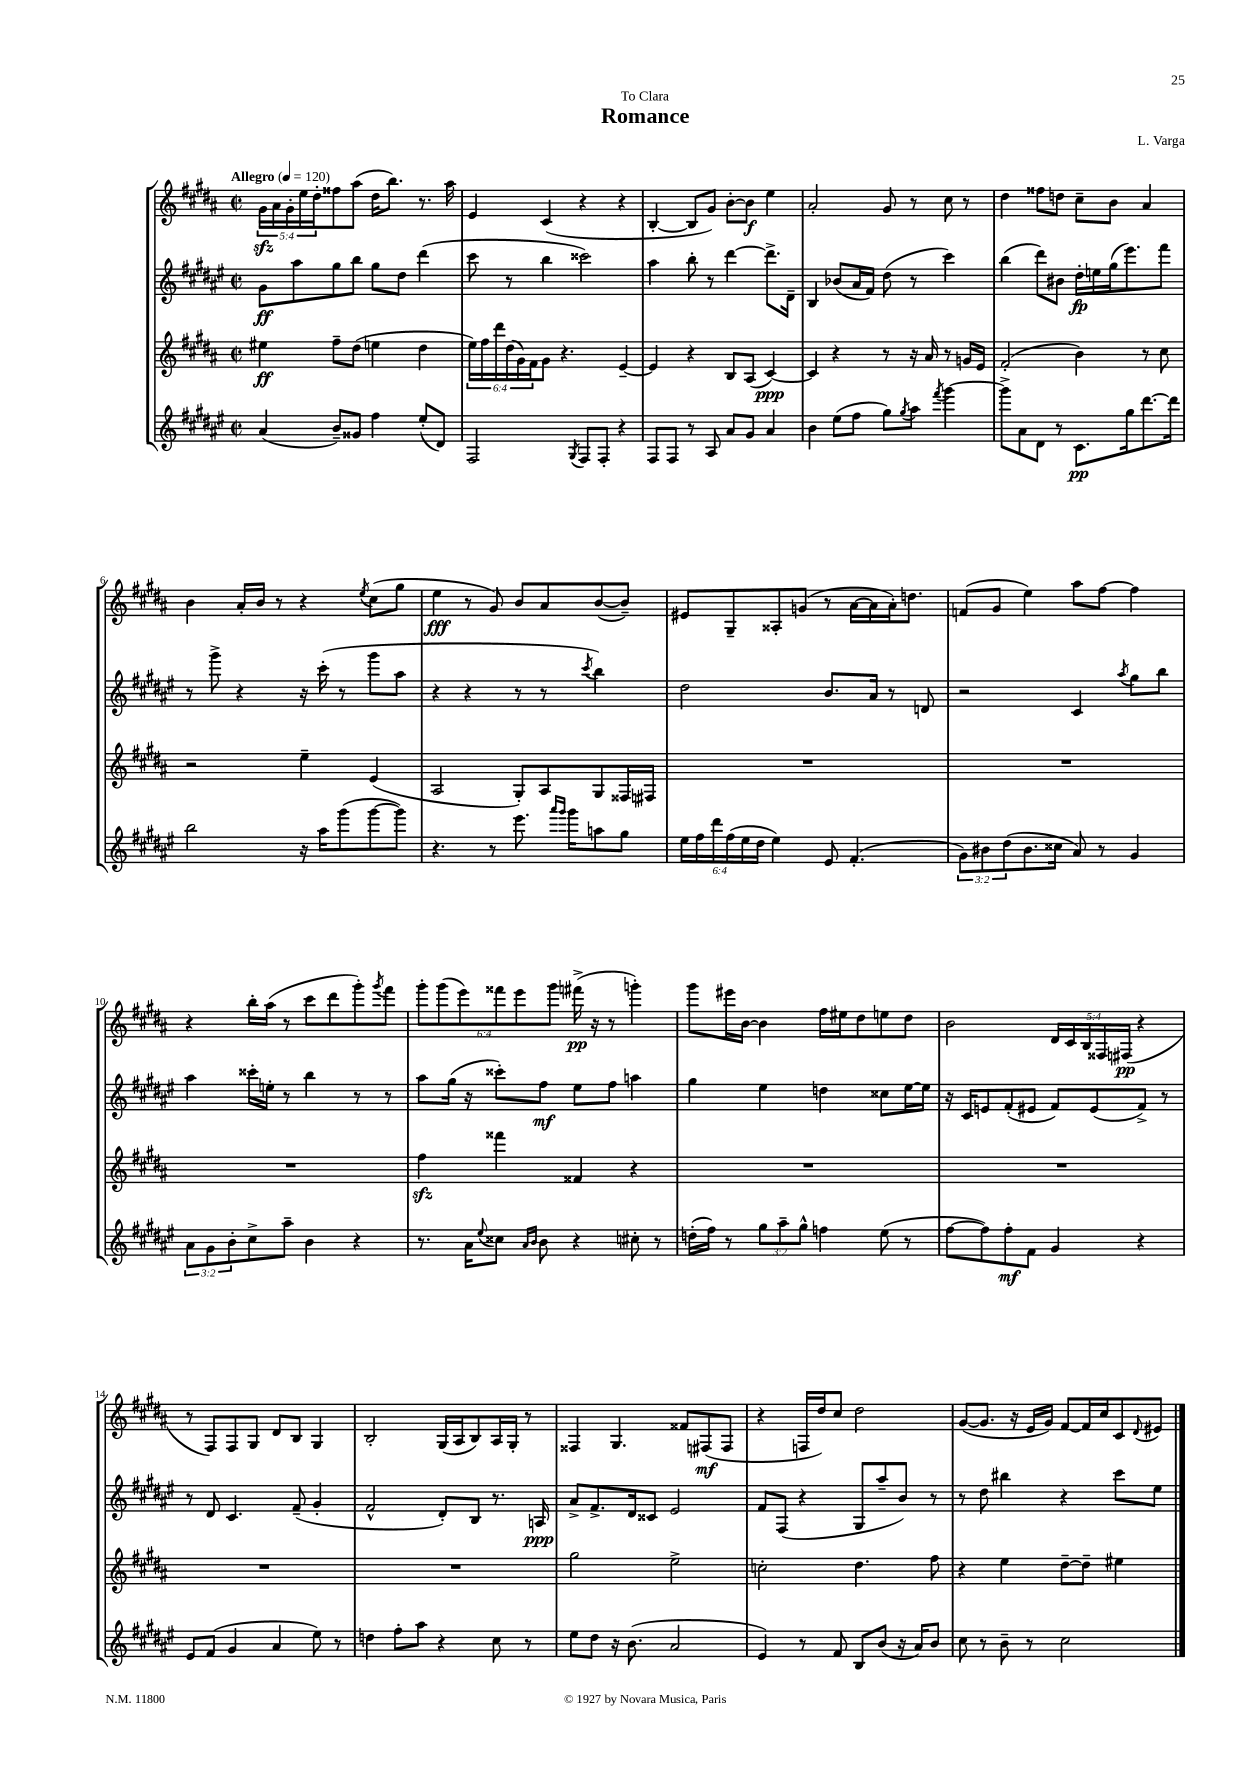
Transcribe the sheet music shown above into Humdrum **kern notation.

**kern	**dynam	**kern	**dynam	**kern	**dynam	**kern	**dynam
*part4	*part4	*part3	*part3	*part2	*part2	*part1	*part1
*staff4	*staff4	*staff3	*staff3	*staff2	*staff2	*staff1	*staff1
*clefG2	*	*clefG2	*	*clefG2	*	*clefG2	*
*k[f#c#g#d#a#e#]	*	*k[f#c#g#d#a#]	*	*k[f#c#g#d#a#e#]	*	*k[f#c#g#d#a#]	*
*M2/2	*	*M2/2	*	*M2/2	*	*M2/2	*
*met(c|)	*	*met(c|)	*	*met(c|)	*	*met(c|)	*
*MM120	*	*MM120	*	*MM120	*	*MM120	*
=1	=1	=1	=1	=1	=1	=1	=1
!	!	!	!	!	!	!LO:TX:a:B:t=Allegro	!
(4a#/	.	4ee#X\	ff	8g#\L	ff	20g#zz\LL	.
.	.	.	.	.	.	20a#\	.
.	.	.	.	.	.	20g#'\	.
.	.	.	.	8aa#\	.	.	.
.	.	.	.	.	.	20ee\	.
.	.	.	.	.	.	20dd#'\J	.
8b~/L)	.	8ff#~\L	.	8gg#\	.	8ff##X\	.
8g##X/J	.	(8dd#\J	.	8bb\J	.	(8aa#\J	.
4ff#\	.	4een\	.	8gg#\L	.	16dd#\KL	.
.	.	.	.	.	.	8.bb\J)	.
.	.	.	.	8dd#\J	.	.	.
(8ee#'/L	.	4dd#\	.	(4ddd#\	.	8.r	.
8d#/J)	.	.	.	.	.	.	.
.	.	.	.	.	.	16aa#\	.
=2	=2	=2	=2	=2	=2	=2	=2
2F#/	.	24ee\LL)	.	8ccc#\	.	4e/	.
.	.	24ff#\	.	.	.	.	.
.	.	24ddd#\	.	.	.	.	.
.	.	(24dd#\	.	8r	.	.	.
.	.	24g#\)	.	.	.	.	.
.	.	24f#\J	.	.	.	.	.
.	.	8g#\J	.	4bb\	.	(4c#/	.
.	.	4.r	.	.	.	.	.
8qG#/	.	.	.	.	.	.	.
8F#/L	.	.	.	2ccc##X\)	.	4r	.
8F#'/J	.	.	.	.	.	.	.
4r	.	[4e~/	.	.	.	4r	.
=3	=3	=3	=3	=3	=3	=3	=3
8F#/L	.	4e/]	.	4aa#\	.	[4B'/	.
8F#/J	.	.	.	.	.	.	.
8r	.	4r	.	8bb'\	.	8B/L]	.
8A#/	.	.	.	8r	.	8g#/J)	.
8a#/L	.	8B/L	.	[4ddd#\	.	[8b'\L	.
8g#/J	.	(8A#/J	.	.	.	8b\J]	f
4a#/	.	[4c#/)	ppp	8.ddd#^\L]	.	4ee\	.
.	.	.	.	16d#~\Jk	.	.	.
=4	=4	=4	=4	=4	=4	=4	=4
4b\	.	4c#/]	.	4B/	.	2a#'/	.
(8ee#\L	.	4r	.	(8b-X/L	.	.	.
8ff#\J	.	.	.	16a#/L	.	.	.
.	.	.	.	16f#/JJ)	.	.	.
8gg#\L)	.	8r	.	(8dd#\	.	8g#/	.
8qgg#/	.	.	.	.	.	.	.
8aa#\J	.	16r	.	8r	.	8r	.
.	.	16a#/	.	.	.	.	.
8qfff#/	.	.	.	.	.	.	.
[4ggg#\	.	8r	.	4ccc#\)	.	8cc#\	.
.	.	16gn/LL	.	.	.	8r	.
.	.	16e/JJ	.	.	.	.	.
=5	=5	=5	=5	=5	=5	=5	=5
8ggg#^\L]	.	(2f#'/	.	(4bb\	.	4dd#\	.
8a#\	.	.	.	.	.	.	.
8d#\J	.	.	.	8ddd#\L)	.	8ff##X\L	.
8r	.	.	.	8b#X\J	.	8ddn\J	.
8.c#\L	pp	4b\)	.	16dd#'\LL	fp	8cc#~\L	.
.	.	.	.	16een\	.	.	.
.	.	.	.	(16gg#\J	.	8b\J	.
16gg#\k	.	.	.	8.eee#\)	.	.	.
[8.ddd#\	.	8r	.	.	.	4a#/	.
.	.	8cc#\	.	8fff#\J	.	.	.
16ddd#\Jk]	.	.	.	.	.	.	.
!!LO:LB:g=z
=6	=6	=6	=6	=6	=6	=6	=6
2bb\	.	2r	.	8r	.	4b\	.
.	.	.	.	8ggg#^\	.	.	.
.	.	.	.	4r	.	16a#'/LL	.
.	.	.	.	.	.	16b/JJ	.
.	.	.	.	.	.	8r	.
16r	.	4ee~\	.	16r	.	4r	.
16aa#\KL	.	.	.	(16ccc#'\	.	.	.
(8ggg#\	.	.	.	8r	.	.	.
.	.	.	.	.	.	8qee/	.
[8ggg#\	.	(4e/	.	8ggg#\L	.	(8cc#\L	.
8ggg#\J])	.	.	.	8aa#\J	.	8gg#\J	.
=7	=7	=7	=7	=7	=7	=7	=7
4.r	.	2A#/	.	4r	.	4ee\	fff
.	.	.	.	4r	.	8r	.
8r	.	.	.	.	.	8g#/)	.
8.eee#\	.	8G#'/L)	.	8r	.	8b/L	.
.	.	8A#/	.	8r	.	8a#/	.
16qqaaa#/LL	.	.	.	.	.	.	.
16qqggg#/JJ	.	.	.	.	.	.	.
16ggg#\KL	.	.	.	.	.	.	.
.	.	.	.	8qccc#/	.	.	.
8aan\	.	8G#/	.	4bb\)	.	([8b/	.
8gg#\J	.	16F##X/L	.	.	.	8b~/J])	.
.	.	16F#X/JJ	.	.	.	.	.
=8	=8	=8	=8	=8	=8	=8	=8
24ee#\LL	.	1r	.	2dd#\	.	8e#X/L	.
24ff#\	.	.	.	.	.	.	.
24ddd#\	.	.	.	.	.	.	.
(24ff#\	.	.	.	.	.	8G#~/	.
24ee#\	.	.	.	.	.	.	.
24dd#\JJ	.	.	.	.	.	.	.
4ee#\)	.	.	.	.	.	8A##X'/	.
.	.	.	.	.	.	(8gn/J	.
8e#/	.	.	.	8.b/L	.	8r	.
(4.f#'/	.	.	.	.	.	[16a#\LL	.
.	.	.	.	16a#/Jk	.	16a#\]	.
.	.	.	.	8r	.	16a#'\J)	.
.	.	.	.	.	.	8.ddn\J	.
.	.	.	.	8dn/	.	.	.
=9	=9	=9	=9	=9	=9	=9	=9
12g#\L)	.	1r	.	2r	.	(8fn/L	.
12b#X\	.	.	.	.	.	.	.
.	.	.	.	.	.	8g#/J	.
(12dd#\	.	.	.	.	.	.	.
8.b#\	.	.	.	.	.	4ee\)	.
16cc##X\Jk	.	.	.	.	.	.	.
8a#/)	.	.	.	4c#/	.	8aa#\L	.
8r	.	.	.	.	.	[8ff#\J	.
.	.	.	.	8qaa#/	.	.	.
4g#/	.	.	.	8gg#\L	.	4ff#\]	.
.	.	.	.	8bb\J	.	.	.
!!LO:LB:g=z
=10	=10	=10	=10	=10	=10	=10	=10
12a#\L	.	1r	.	4aa#\	.	4r	.
12g#\	.	.	.	.	.	.	.
12b'\	.	.	.	.	.	.	.
8cc#^\	.	.	.	16ccc##X'\LL	.	16bb'\LL	.
.	.	.	.	16een'\JJ	.	(16aa#\JJ	.
8aa#~\J	.	.	.	8r	.	8r	.
4b\	.	.	.	4bb\	.	8ccc#\L	.
.	.	.	.	.	.	8ddd#\	.
4r	.	.	.	8r	.	8ggg#'\)	.
.	.	.	.	.	.	8qggg#/	.
.	.	.	.	8r	.	8fff#\J	.
=11	=11	=11	=11	=11	=11	=11	=11
8.r	.	4ff#zz\	.	8aa#\L	.	12ggg#'\L	.
.	.	.	.	.	.	(12ggg#\	.
.	.	.	.	(16gg#\Jk	.	.	.
.	.	.	.	.	.	12eee\)	.
16a#\KL	.	.	.	16r	.	.	.
8qqee#/	.	.	.	.	.	.	.
8cc##X\J	.	4fff##X\	.	8ccc##X'\L)	.	12fff##X\	.
.	.	.	.	.	.	12eee\	.
16qqa#/LL	.	.	.	.	.	.	.
16qqb/JJ	.	.	.	.	.	.	.
8b\	.	.	.	8ff#\J	mf	.	.
.	.	.	.	.	.	12ggg#\J	.
4r	.	4f##X/	.	8ee#\L	.	(16fff#X^\	pp
.	.	.	.	.	.	16r	.
.	.	.	.	8ff#\J	.	8r	.
8cc#X'\	.	4r	.	4aan\	.	4gggn'\)	.
8r	.	.	.	.	.	.	.
=12	=12	=12	=12	=12	=12	=12	=12
(16ddn'\LL	.	1r	.	4gg#\	.	8ggg#\L	.
16ff#\JJ)	.	.	.	.	.	.	.
8r	.	.	.	.	.	16eee#X\L	.
.	.	.	.	.	.	[16b\JJ	.
12gg#\L	.	.	.	4ee#\	.	4b\]	.
12aa#~\	.	.	.	.	.	.	.
12gg#^^\J	.	.	.	.	.	.	.
4ffn\	.	.	.	4ddn\	.	16ff#\LL	.
.	.	.	.	.	.	16ee#X\J	.
.	.	.	.	.	.	8dd#\	.
(8ee#\	.	.	.	8cc##X\L	.	8een\	.
8r	.	.	.	[16ee#\L	.	8dd#\J	.
.	.	.	.	16ee#\JJ]	.	.	.
=13	=13	=13	=13	=13	=13	=13	=13
[8ff#\L	.	1r	.	16r	.	2b\	.
.	.	.	.	16c#/KL	.	.	.
8ff#\])	.	.	.	8en/	.	.	.
8ff#'\	mf	.	.	(8f#'/	.	.	.
8f#\J	.	.	.	8e#X/J	.	.	.
4g#/	.	.	.	8f#/L)	.	20d#/LL	.
.	.	.	.	.	.	20c#/	.
.	.	.	.	.	.	20B/	.
.	.	.	.	(8e#/	.	.	.
.	.	.	.	.	.	20F##X/	.
.	.	.	.	.	.	(20F#X/JJ	pp
4r	.	.	.	8f#^/J)	.	4r	.
.	.	.	.	8r	.	.	.
!!LO:LB:g=z
=14	=14	=14	=14	=14	=14	=14	=14
8e#/L	.	1r	.	8r	.	8r	.
(8f#/J	.	.	.	8d#/	.	8F#/L)	.
4g#/	.	.	.	4.c#/	.	8F#/	.
.	.	.	.	.	.	8G#/J	.
4a#/	.	.	.	.	.	8d#/L	.
.	.	.	.	(8f#~/	.	8B/J	.
8ee#\)	.	.	.	4g#'/	.	4G#/	.
8r	.	.	.	.	.	.	.
=15	=15	=15	=15	=15	=15	=15	=15
4ddn\	.	1r	.	2f#^^/	.	2B'/	.
8ff#'\L	.	.	.	.	.	.	.
8aa#\J	.	.	.	.	.	.	.
4r	.	.	.	8d#'/L)	.	(16G#/LL	.
.	.	.	.	.	.	16A#/J	.
.	.	.	.	8B/J	.	8B/)	.
8cc#\	.	.	.	8.r	.	16A#/L	.
.	.	.	.	.	.	16G#'/JJ	.
8r	.	.	.	.	.	8r	.
.	.	.	.	16An/	ppp	.	.
=16	=16	=16	=16	=16	=16	=16	=16
8ee#\L	.	2gg#\	.	8a#^/L	.	4F##X/	.
8dd#\J	.	.	.	8.f#^/	.	.	.
16r	.	.	.	.	.	4.G#/	.
(8.b\	.	.	.	16d#/k	.	.	.
.	.	.	.	8c##X/J	.	.	.
2a#/	.	2ee^\	.	2e#/	.	.	.
.	.	.	.	.	.	8f##X/L	.
.	.	.	.	.	.	(8F#X/	mf
.	.	.	.	.	.	8F#/J	.
=17	=17	=17	=17	=17	=17	=17	=17
4e#/)	.	2ccn'\	.	8f#/L	.	4r	.
.	.	.	.	(8F#/J	.	.	.
8r	.	.	.	4r	.	16Fn/LL	.
.	.	.	.	.	.	16dd#/J)	.
8f#/	.	.	.	.	.	8cc#/J	.
8B/L	.	4.dd#\	.	8G#/L	.	2dd#\	.
(8b/J	.	.	.	8aa#~/	.	.	.
16r	.	.	.	8b/J)	.	.	.
16a#/KL)	.	.	.	.	.	.	.
8b/J	.	8ff#\	.	8r	.	.	.
=18	=18	=18	=18	=18	=18	=18	=18
8cc#\	.	4r	.	8r	.	([8g#/L	.
8r	.	.	.	8dd#\	.	8.g#/J]	.
8b~\	.	4ee\	.	4bb#X\	.	.	.
.	.	.	.	.	.	16r	.
8r	.	.	.	.	.	16e/LL	.
.	.	.	.	.	.	16g#/JJ)	.
2cc#\	.	[8dd#~\L	.	4r	.	[8f#/L	.
.	.	8dd#~\J]	.	.	.	16f#/L]	.
.	.	.	.	.	.	16cc#/J	.
.	.	4ee#X\	.	8ccc#\L	.	8c#/	.
.	.	.	.	.	.	8qqd#/	.
.	.	.	.	8ee#\J	.	8e#X/J	.
==	==	==	==	==	==	==	==
*-	*-	*-	*-	*-	*-	*-	*-
